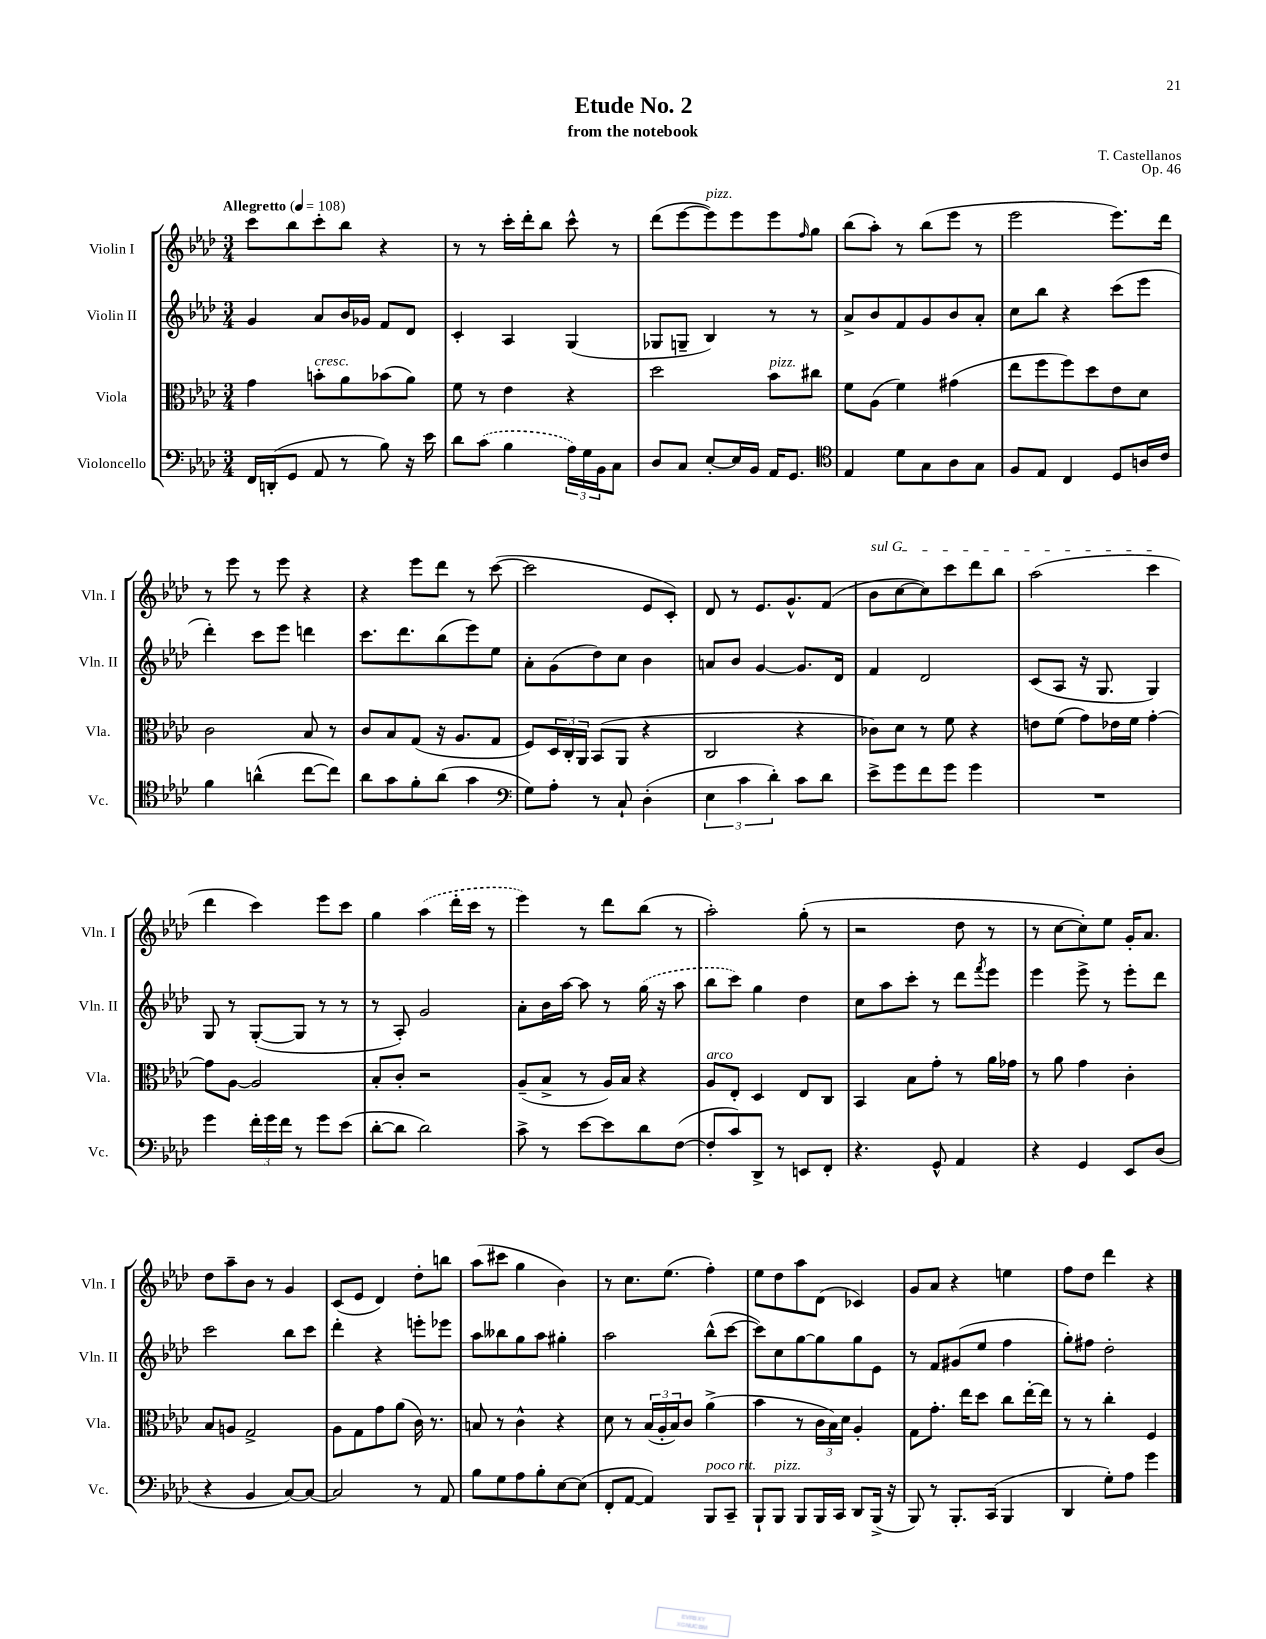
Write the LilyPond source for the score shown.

\header { title = "Etude No. 2" composer = "T. Castellanos" subtitle = "from the notebook" opus = "Op. 46" }
<<
\new StaffGroup <<
\new Staff = "s0" \with { instrumentName = "Violin I" shortInstrumentName = "Vln. I" } {
    \clef treble \key aes \major \numericTimeSignature \time 3/4 \tempo "Allegretto" 4 = 108
    c'''8 bes''8 c'''8-. bes''8 r4 |
    r8 r8 c'''16-. des'''16-. bes''8 c'''8-^ r8 |
    des'''8( ees'''8~ ees'''8^\markup { \italic "pizz." }) ees'''8 ees'''8 \grace { f''16 } g''8 |
    bes''8( aes''8-.) r8 bes''8( ees'''8 r8 |
    ees'''2 ees'''8.) des'''16 |
    r8 ees'''8 r8 ees'''8 r4 |
    r4 ees'''8 des'''8 r8 c'''8~( |
    c'''2 ees'8 c'8-.) |
    des'8 r8 ees'8. g'8.-^ f'8( |
    \once \override TextSpanner.bound-details.left.text = \markup { \italic "sul G" } bes'8\startTextSpan c''8~ c''8) c'''8 des'''8 bes''8 |
    aes''2( c'''4\stopTextSpan |
    des'''4 c'''4) ees'''8 c'''8 |
    g''4 \once \slurDashed aes''4( des'''16-. c'''16 r8 |
    ees'''4) r8 des'''8 bes''8( r8 |
    aes''2-.) g''8-.( r8 |
    r2 des''8 r8 |
    r8 c''8~ c''8-.) ees''8 g'16-. aes'8. |
    des''8 aes''8-- bes'8 r8 g'4 |
    c'8( ees'8 des'4) des''8-. b''8 |
    aes''8( cis'''8 g''4 bes'4) |
    r8 c''8. ees''8.( f''4-.) |
    ees''8 des''8 aes''8 des'8( ces'4) |
    g'8 aes'8 r4 e''4 |
    f''8 des''8 des'''4 r4 \bar "|." |
}
\new Staff = "s1" \with { instrumentName = "Violin II" shortInstrumentName = "Vln. II" } {
    \clef treble \key aes \major \numericTimeSignature \time 3/4
    g'4 aes'8 bes'16 ges'16 f'8 des'8 |
    c'4-. aes4 g4( |
    ges8 g8-- bes4) r8 r8 |
    aes'8-> bes'8 f'8 g'8 bes'8 aes'8-. |
    c''8 bes''8 r4 c'''8( ees'''8 |
    des'''4-.) c'''8 ees'''8 d'''4 |
    c'''8. des'''8. bes''8( ees'''8) ees''8 |
    aes'8-. g'8( des''8) c''8 bes'4 |
    a'8 bes'8 g'4~ g'8. des'16 |
    f'4 des'2 |
    c'8( aes8 r16 g8. g4) |
    g8 r8 g8~-.( g8 r8 r8 |
    r8 aes8-.) g'2 |
    aes'8-. bes'16 aes''16~ aes''8 r8 \once \slurDashed g''16( r16 aes''8 |
    bes''8 c'''8) g''4 des''4 |
    c''8 aes''8 c'''8-. r8 des'''8 \acciaccatura { f'''8 } ees'''8 |
    ees'''4 ees'''8-> r8 ees'''8-. des'''8 |
    c'''2 bes''8 c'''8 |
    des'''4-. r4 e'''8-. ees'''8 |
    aes''8 beses''8 g''8 aes''8 gis''4-. |
    aes''2 bes''8-^( c'''8~ |
    c'''8) c''8 g''8~ g''8 g''8 ees'8 |
    r8 f'8 gis'8( ees''8 f''4 |
    g''8-.) fis''8 des''2-. \bar "|." |
}
\new Staff = "s2" \with { instrumentName = "Viola" shortInstrumentName = "Vla." } {
    \clef alto \key aes \major \numericTimeSignature \time 3/4
    g'4 b'8-.^\markup { \italic "cresc." } aes'8 bes'8( aes'8) |
    f'8 r8 ees'4 r4 |
    des''2 bes'8^\markup { \italic "pizz." } cis''8 |
    f'8 aes8( f'4) gis'4( |
    ees''8 f''8 f''8) des''8 ees'8 des'8 |
    c'2 bes8 r8 |
    c'8 bes8 g8( r16 aes8. g8 |
    f8) \tuplet 3/2 { des16 c16-. aes,16 } bes,8( aes,8 r4 |
    c2 r4 |
    ces'8) des'8 r8 f'8 r4 |
    e'8 f'8( g'8) ees'16 f'16 g'4~-. |
    g'8 aes8~ aes2 |
    bes8-. c'8-. r2 |
    aes8--( bes8-> r8 aes16) bes16 r4 |
    aes8^\markup { \italic "arco" } ees8-. des4 ees8 c8 |
    bes,4 bes8 g'8-. r8 aes'16 ges'16 |
    r8 aes'8 g'4 c'4-. |
    bes8 a8 g2-> |
    aes8 g8 g'8 aes'8( c'16) r8. |
    b8 r8 c'4-^ r4 |
    des'8 r8 \tuplet 3/2 { bes16( aes16-. bes16) } c'8 aes'4->( |
    bes'4 r8 \tuplet 3/2 { c'16 bes16) des'16 } aes4-. |
    g8 g'8.-. ees''16 des''8 c''8 ees''16~-. ees''16 |
    r8 r8 c''4-. f4 \bar "|." |
}
\new Staff = "s3" \with { instrumentName = "Violoncello" shortInstrumentName = "Vc." } {
    \clef bass \key aes \major \numericTimeSignature \time 3/4
    f,16 d,16-.( g,8 aes,8 r8 bes8) r16 ees'16 |
    des'8 \once \slurDashed c'8( bes4 \tuplet 3/2 { aes16) g16 bes,16 } c8 |
    des8 c8 ees8~-. ees16 bes,16 aes,16 g,8. |
    \clef tenor ees4 des'8 g8 aes8 g8 |
    f8 ees8 c4 des8 a16 c'16 |
    f'4 a'4-^( c''8~ c''8) |
    aes'8 g'8 f'8-. aes'8( g'4 |
    \clef bass g8) aes8-. r8 c8-! des4-.( |
    \tuplet 3/2 { ees4 c'4 des'4-.) } c'8 des'8 |
    ees'8-> g'8 f'8 g'8 g'4 |
    R2. |
    g'4 \tuplet 3/2 { f'16-. g'16 f'16 } r8 g'8 ees'8( |
    des'8~-. des'8 des'2) |
    c'8-> r8 ees'8~ ees'8 des'8 f8~( |
    f8-. c'8) des,8-> r8 e,8 f,8-. |
    r4. g,8-^ aes,4 |
    r4 g,4 ees,8 des8( |
    r4 bes,4 c8~) c8~ |
    c2 r8 aes,8 |
    bes8 g8 aes8 bes8-. ees8~ ees8( |
    f,8-. aes,8~ aes,4) bes,,8^\markup { \italic "poco rit." } c,8-- |
    bes,,8-! bes,,8^\markup { \italic "pizz." } bes,,8 bes,,16 c,16 des,8 bes,,16->( r16 |
    bes,,8) r8 bes,,8.-. c,16( bes,,4 |
    des,4 g8-.) aes8 g'4 \bar "|." |
}
>>
>>
\layout { \context { \Score \remove "Bar_number_engraver" } }
